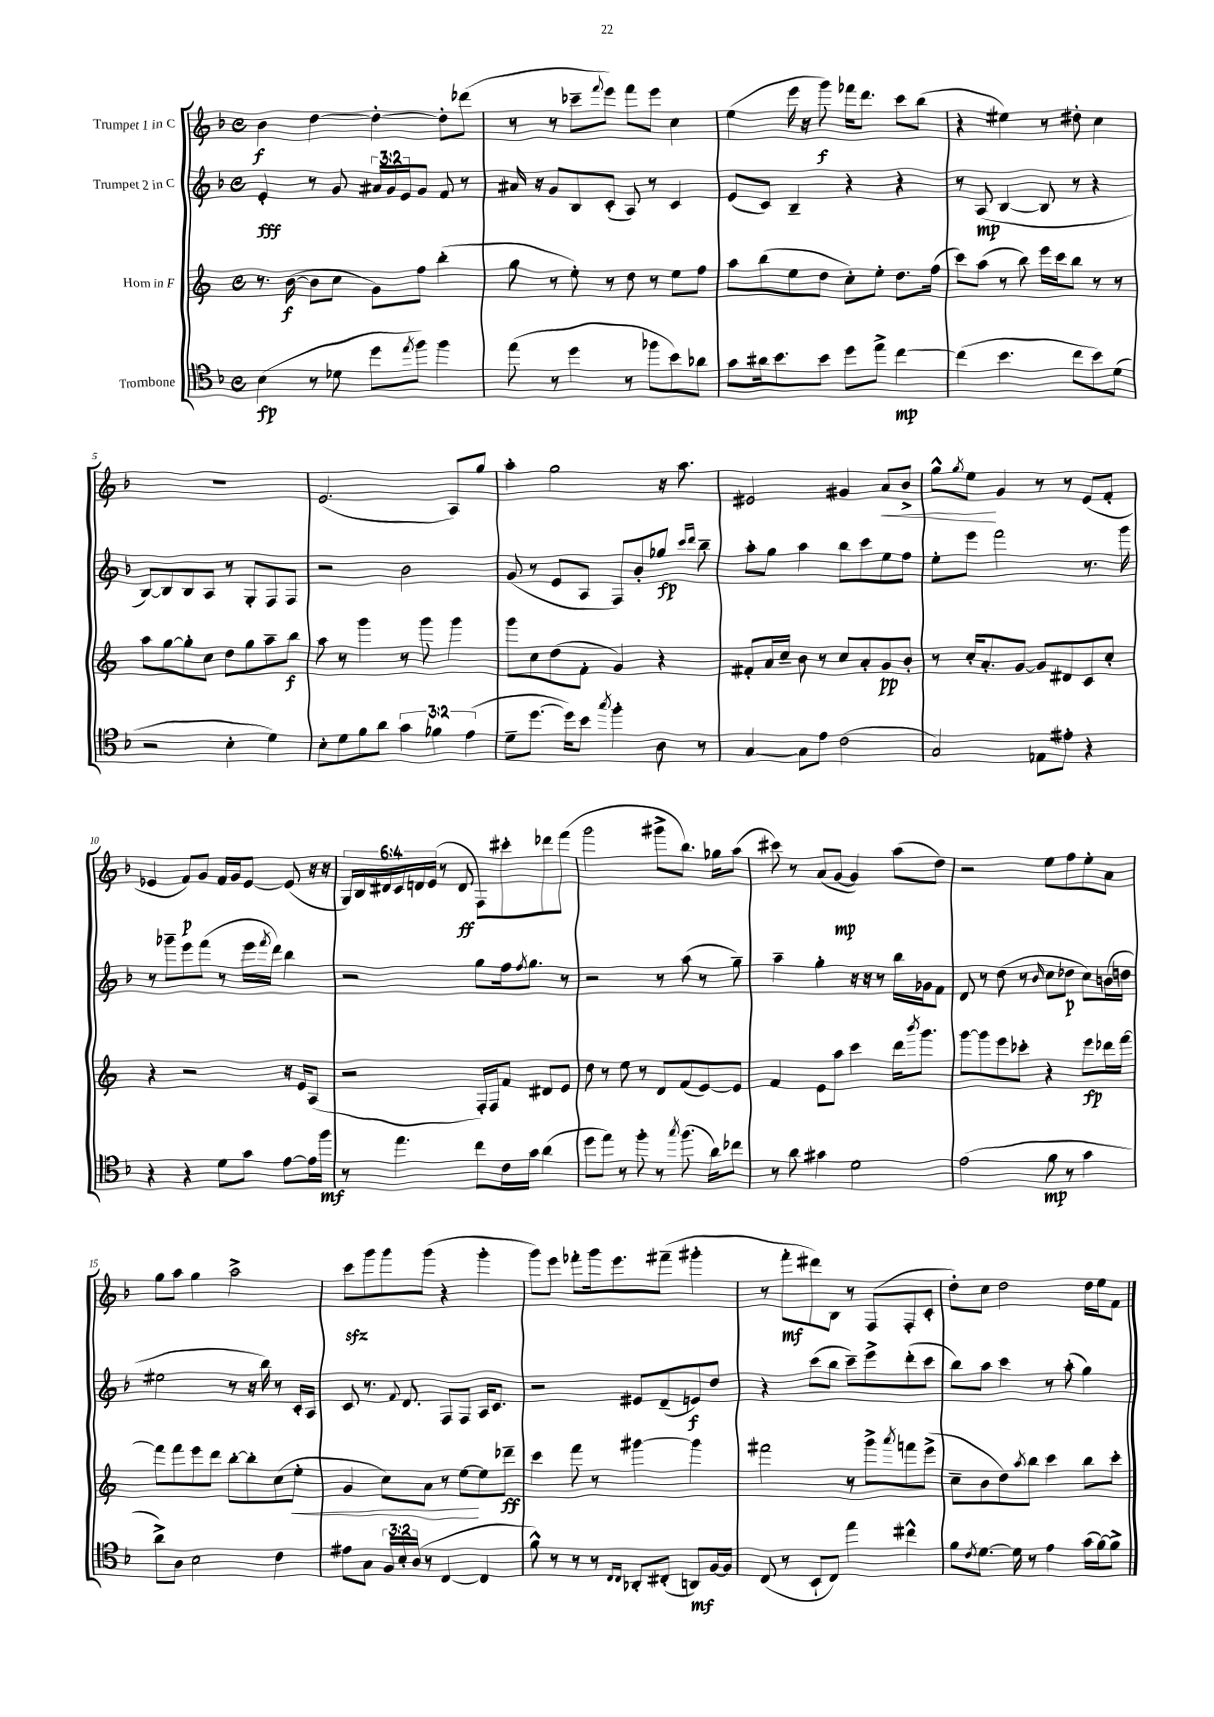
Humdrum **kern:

**kern	**kern	**kern	**kern
*staff4	*staff3	*staff2	*staff1
*clefC4	*clefG2	*clefG2	*clefG2
*k[b-]	*k[]	*k[b-]	*k[b-]
*M4/4	*M4/4	*M4/4	*M4/4
*met(c)	*met(c)	*met(c)	*met(c)
(4B-\	8.r	4e'/	4b-\
.	([16b\	.	.
8r	8b\]L	8r	[4dd\
8d-\	8cc\J	8g/	.
8dd\L	8g\L)	24a#/LL	4dd'\_
.	.	24g/	.
.	.	24e/J	.
8qee/	.	.	.
8ff\J)	8ff\J	8g/J	.
4ff\	(4bb'\	8f/	8dd'\]L
.	.	8r	(8ddd-\J
=	=	=	=
(8ee\	8gg\	16a#/	8r
.	.	16r	.
8r	8r	8g/L	8r
4dd\	8ee'\)	8B-/	8ccc-~\L
.	.	.	8qqfff/
.	8r	(8c'/J	8eee\J)
8r	8dd\	8A/)	8fff\L
8ff-\L	8r	8r	8eee\J
8b-\)	8ee\L	4c/	4cc\
8a-\J	8ff\J	.	.
=	=	=	=
8g\L	8aa\L	(8e/L	(4ee\
16a#\k	(8bb\	8c/J)	.
8.b-\	.	.	.
.	8ee\	4B-~/	16eee\
.	.	.	16r
8b-\J	8dd\J	.	8ggg\)
8dd\L	8cc'\L)	4r	16fff-\LK
.	.	.	8.ddd\J
8ee^\J	8ee'\J	.	.
[4cc\	8.dd\L	4r	8ccc\L
.	.	.	(8bb-\J
.	(16ff\Jk	.	.
=	=	=	=
(4cc\]	8ccc\L)	8r	4r
.	(8aa\J	(8A/	.
4.b-\	8r	[4B-/	4ee#\)
.	8bb\)	.	.
.	16eee\LL	8B-/]	8r
.	16ccc\J	.	.
8cc\L	8bb\J	8r	8dd#'\
8b-\)	8r	4r	4cc\
(8d\J	8r	.	.
=	=	=	=
2r	8aa\L	[8B-/L)	1r
.	[8gg\	8B-/]	.
.	8gg'\]	8B-/	.
.	8cc\J	8A/J	.
4B-'\	8dd\L	8r	.
.	8gg\	8G'/L	.
4d\)	8aa~\	8F/	.
.	8bb\J	8F/J	.
=	=	=	=
8B-'\L	8aa\	2r	(2.e/
8d\	8r	.	.
8f\	4ggg\	.	.
8a\J	.	.	.
6g\	8r	2b-\	.
.	8ggg\	.	.
6f-\	.	.	.
.	4ggg\	.	8A/L)
(6e\	.	.	.
.	.	.	8gg/J
=	=	=	=
8d~\L	8ggg\L	(8g/	4aa'\
[8.dd\J	8cc\	8r	.
.	(8dd\	8e/L	2gg\
16dd\]LK)	.	.	.
8b-\J	8f'\J	8A/J	.
8qgg/	.	.	.
4ff'\	4g/)	8F/L)	.
.	.	8b-'/	.
8A\	4r	8gg-/J	16r
.	.	.	8.aa\
.	.	16qqccc/LL	.
.	.	16qqddd/JJ	.
8r	.	8bb-~\	.
=	=	=	=
[4G/	8f#'/L	8aa'\L	2e#/
.	16a/L	8gg\J	.
.	16cc~/JJ	.	.
8G\]L	8b\	4aa\	.
8e\J	8r	.	.
(2c\	8cc/L	8bb-\L	4g#/
.	8a'/	8ccc\	.
.	8g/	8ee\	8a/L
.	8b'/J	8ff\J	8b-^/J
=	=	=	=
2G/)	8r	8ee'\L	8gg^^\L
.	.	.	8qgg/
.	16cc'/LK	8eee\J	8ee\J
.	8.a'/	.	.
.	.	2fff\	4g/
.	[8g/J	.	.
8E-\L	8g/]L	.	8r
8e#'\J	8d#/	.	8r
4r	8c/	8.r	(8e/L
.	8cc'/J	.	8f'/J
.	.	16ggg\	.
=	=	=	=
4r	4r	8r	4e-/
.	.	8ggg-~\L	.
4r	2r	8eee\	8f/L)
.	.	(8fff\J	8g/J
8d\L	.	8r	16f/LL
.	.	.	16g/J
8g\J	.	16eee\LL	[8e-/J
.	.	8qfff/	.
.	.	16ddd\JJ)	.
[8e\L	16r	4bb-\	(8e-/]
.	16e/LK	.	.
16e\]L	(8A/J	.	16r
16ff\JJ	.	.	16r
=	=	=	=
8r	2r	2r	24G/LL)
.	.	.	24B-/
.	.	.	24d#/
4.ee\	.	.	24c/
.	.	.	24d/
.	.	.	(24e/JJ
.	.	.	8r
.	.	.	8d/
8cc\L	16F'/LL)	8gg\L	8F\L)
.	16F/J	.	.
16c\L	8f/J	16ff\k	8ccc#'\
.	.	8qff/	.
16g\JJ	.	8.gg\J	.
(4a\	8d#/L	.	8ddd-\
.	8e/J	8r	(8fff\J
=	=	=	=
8dd\L	8dd\	2r	2ggg\
8ee\J)	8r	.	.
8r	8ee\	.	.
8ff'\	8r	.	.
8r	8d/L	8r	8ggg#^\L
8qgg/	.	.	.
(8.ff\	(8f/	(8aa\	8.bb-\J)
.	[8e/)	8r	.
16a\LK)	.	.	16gg-\LK
8cc-\J	8e/]J	8gg~\)	(8aa\J
=	=	=	=
8r	4f/	4aa~\	8ccc#\)
8a\	.	.	8r
4g#\	8e\L	4gg'\	(8a/L
.	8aa\J	.	[8g/J
2d\	4ccc\	16r	4g/])
.	.	16r	.
.	.	8r	.
.	16ddd\LK	16bb-\LL	(8aa\L
.	8qbbb/	.	.
.	8.ggg\J	16g-\J	.
.	.	8f\J	8dd\J)
=	=	=	=
(2e\	[8ggg\L	8d/	2r
.	8ggg\]	8r	.
.	8eee\	(8dd\	.
.	8ccc-'\J	8r	.
.	.	16qqb-/	.
8f\	4r	8cc\L	8ee\L
8r	.	8dd-\J	8ff\
4g\	8eee\L	8cc\L)	8ee'\
.	16ddd-\L	(16b\L	8a\J
.	[16fff\JJ	16dd\JJ	.
=	=	=	=
8a^\L)	8fff\]L	2ee#\	8gg\L
8A\J	8fff\	.	8aa\J
2B-\	8eee\	.	4gg\
.	8ddd\J	.	.
.	[8bb'\L	8r	2aa^\
.	8bb'\]	16r	.
.	.	16bb-\)	.
4c\	(8cc\	8r	.
.	8ee'\J	16c'/LL	.
.	.	16A/JJ	.
=	=	=	=
8e#\L	4g/	8c/	8ccc\L
8G\J	.	8.r	8ggg\
24F/LL	8cc\L)	.	8ggg\
24B-'/	.	.	.
.	.	8qqf/	.
.	.	8.d/	.
(24A/JJ	.	.	.
8r	8a\J	.	(8ggg\J
[4C/	8r	8F/L	4r
.	[8ee\L	8F/J	.
4C/]	8ee\]	16A/LK	4ggg'\
.	.	8.c/J	.
.	8ddd-~\J	.	.
=	=	=	=
8f^^\)	4ccc\	2r	8ggg\L)
8r	.	.	8eee\J
8r	8fff\	.	8fff-'\L
8r	8r	.	16ggg\k
.	.	.	8.eee\
16qqC/LL	.	.	.
16qqC/JJ	.	.	.
8AA-'/L	[4ggg#\	8e#/L	.
(8C#'/J	.	(8d~/	(8fff#~\J
8AA/L)	4ggg#\]	8e/)	4ggg#'\
[16F/L	.	8dd/J	.
16F/]JJ	.	.	.
=	=	=	=
(8C/	2fff#\	4r	8r
8r	.	.	8fff'\L
8BB-`/L	.	(8ccc\L	8ddd#\)
8C/J)	.	8bb-\J	8B-\J
4ee\	8r	8ccc~\L)	8r
.	8ggg^\L	8eee^\	(8F/L
.	8qaaa/	.	.
4cc#^^\	8fff\	(8ddd'\	8F'/
.	(8eee^\J	8ccc\J	8c'/J
=	=	=	=
8f\L	8cc~\L	8bb-\L)	8dd'\L)
8qc/	.	.	.
[8.d\J	8b\	8aa\J	8cc\J
.	8dd\)	4ccc\	2dd\
16d\]	.	.	.
.	8qaa/	.	.
8r	8bb\J	.	.
4e\	4ccc\	8r	.
.	.	(8aa'\	.
(16g\LL	8bb\L	4gg\)	16dd\LL
[16f\J)	.	.	16ee\J
8f^\]J	8ccc'\J	.	8f\J
==	==	==	==
*-	*-	*-	*-
